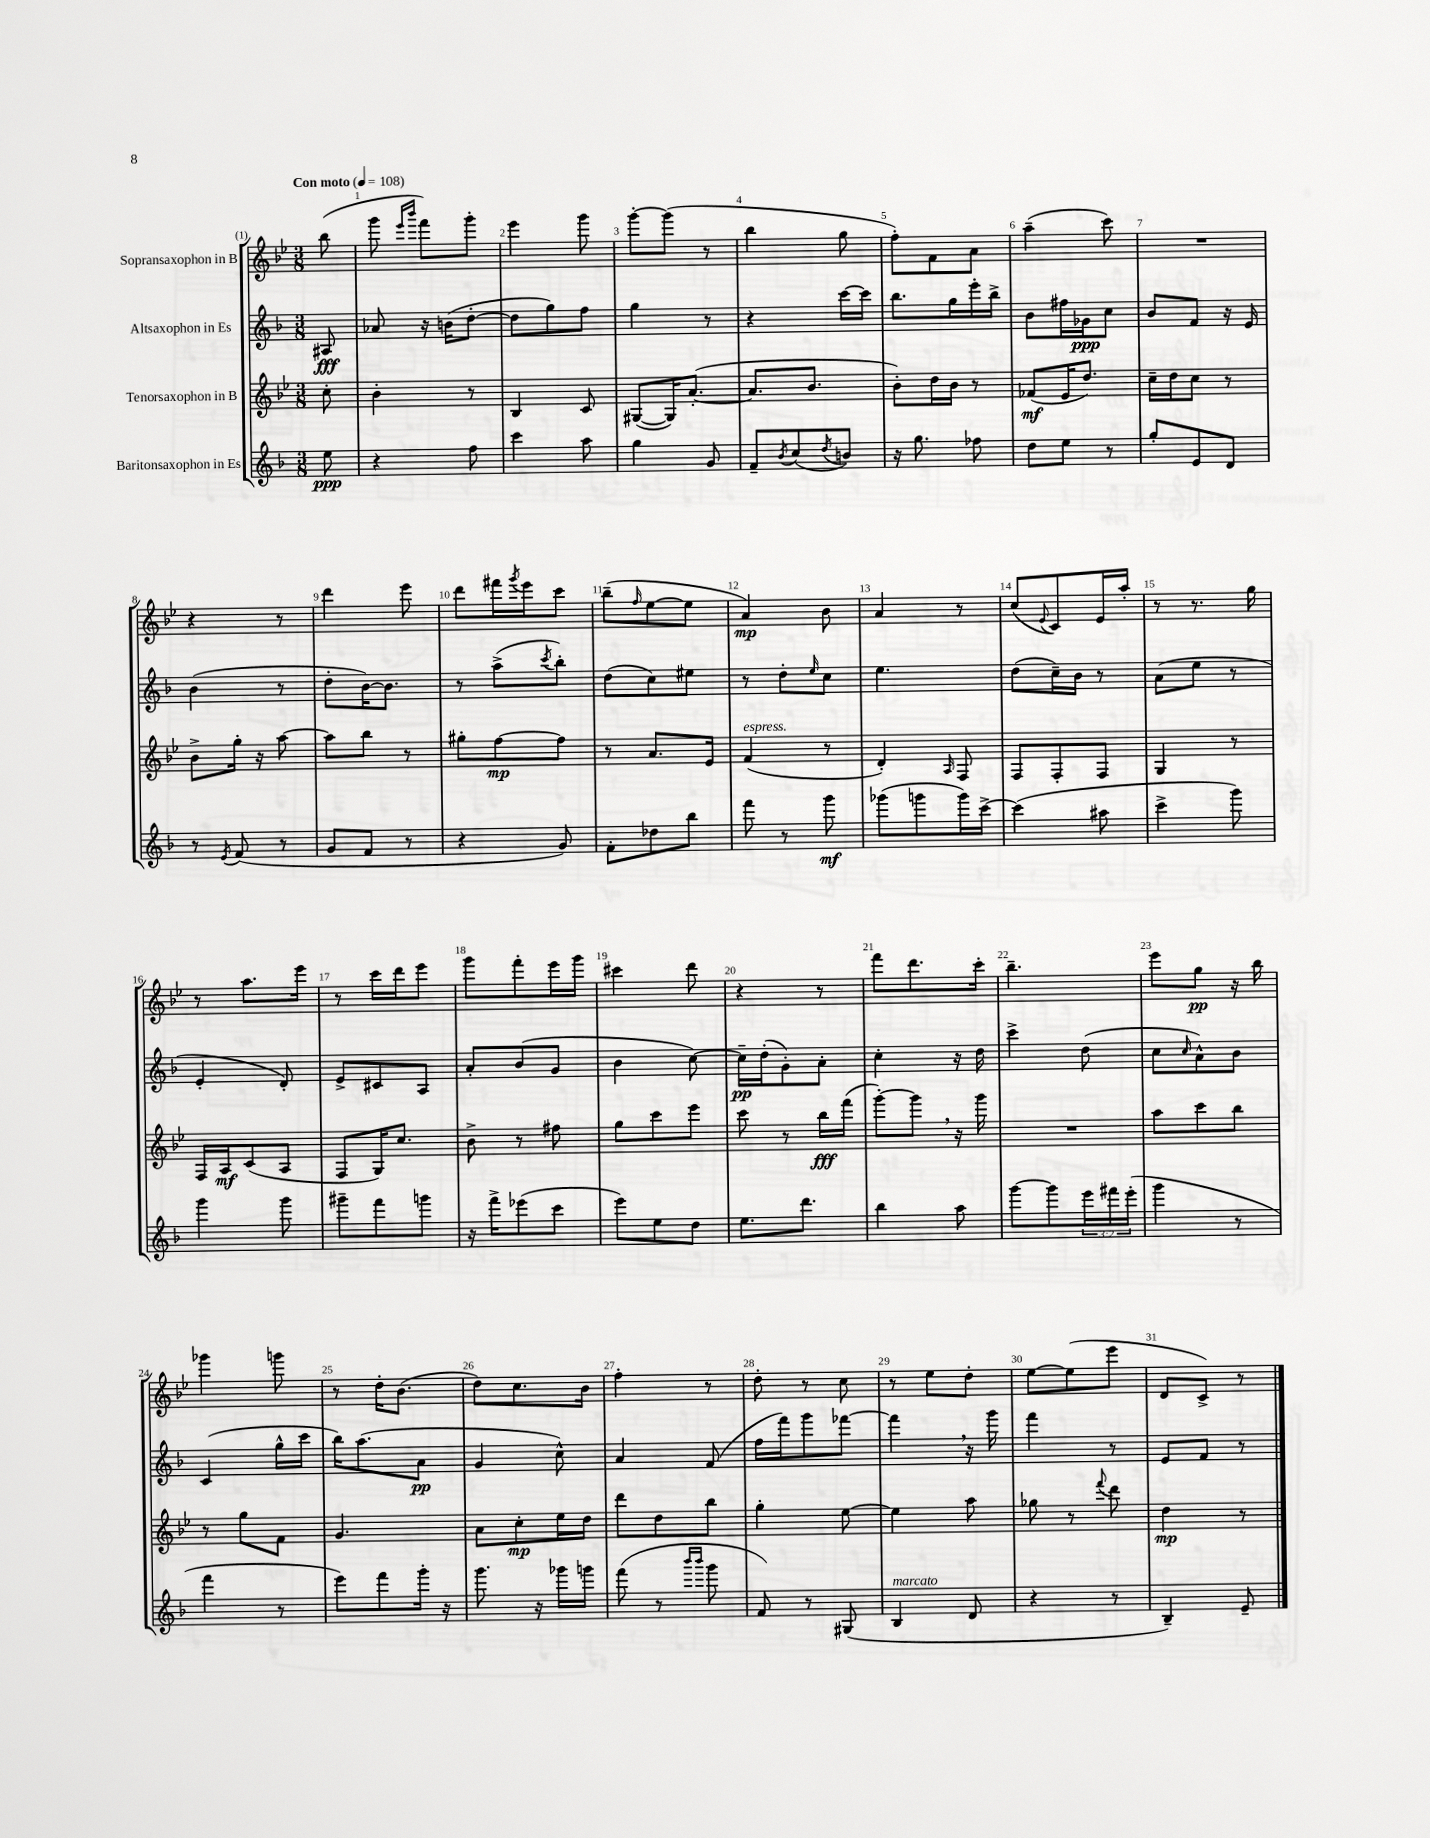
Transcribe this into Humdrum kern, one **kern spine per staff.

**kern	**kern	**kern	**kern
*staff4	*staff3	*staff2	*staff1
*clefG2	*clefG2	*clefG2	*clefG2
*k[b-]	*k[b-e-]	*k[b-]	*k[b-e-]
*M3/8	*M3/8	*M3/8	*M3/8
*MM108	*MM108	*MM108	*MM108
8ee\	8cc'\	8A#/	(8bb-\
=	=	=	=
4r	4b-'\	8a-/	8ggg\
.	.	.	16qqeee-/LL
.	.	.	16qqbbb-/JJ
.	.	16r	8fff\L)
.	.	(16b\LK	.
8ff\	8r	[8dd'\J	8ggg'\J
=	=	=	=
4ccc\	4B-/	8dd\]L	4eee-\
.	.	8gg\)	.
8aa\	8c/	8ff\J	8ggg\
=	=	=	=
4gg\	([8G#/L	4gg\	[8ggg'\L
.	16G#/]K)	.	(8ggg\]J
.	([8.a'/J	.	.
8g/	.	8r	8r
=	=	=	=
8f~/L	8.a/]L	4r	4bb-\
8qb-/	.	.	.
(8cc/	.	.	.
.	8.b-/J	.	.
8qdd/	.	.	.
8b/J)	.	[16ccc\LL	8gg\
.	.	16ccc\]JJ	.
=	=	=	=
16r	8b-'\L)	8.bb-\L	8ff'\L)
8.gg\	.	.	.
.	16dd\L	.	8f\
.	16b-\JJ	16gg\L	.
8ff-\	8r	16eee'\	8a\J
.	.	16bb-^\JJ	.
=	=	=	=
8dd\L	(8f-/L	8b-\L	(4aa~\
8ee\J	16e-/K	16ff#\L	.
.	8.dd/J)	16g-\J	.
8r	.	8cc\J	8ccc\)
=	=	=	=
8gg'/L	16cc~\LL	8b-/L	4.r
.	16dd\J	.	.
8e/	8cc\J	8f/J	.
8d/J	8r	16r	.
.	.	16e/	.
=	=	=	=
8r	8b-^\L	(4b-\	4r
8qe/	.	.	.
(8f/	16gg'\Jk	.	.
.	16r	.	.
8r	[8aa\	8r	8r
=	=	=	=
8g/L	8aa\]L	8dd'\L	4ddd\
8f/J	8bb-\J	[16b-\K)	.
.	.	8.b-\]J	.
8r	8r	.	8eee-\
=	=	=	=
4r	8gg#'\L	8r	8ddd\L
.	[8ff\	(8aa^\L	16fff#\L
.	.	.	8qggg/
.	.	.	16eee-\J
.	.	8qccc/	.
8g/)	8ff\]J	8bb-'\J)	8ccc\J
=	=	=	=
8f'\L	8r	(8dd\L	(8bb-~\L
.	.	.	16qqff/
8dd-\	8.a/L	8cc\)	[8ee-\
8bb-\J	.	8ee#\J	8ee-\]J
.	16e-/Jk	.	.
=	=	=	=
8fff\	(4f/	8r	4a/)
8r	.	8dd'\L	.
.	.	16qqee/	.
8ggg\	8r	8cc\J	8b-\
=	=	=	=
(8ggg-\L	4d'/)	4.ee\	4a/
8ggg\	.	.	.
.	16qqA/	.	.
16ggg\L)	8F/	.	8r
[16ccc^\JJ	.	.	.
=	=	=	=
(4ccc\]	8F/L	(8dd\L	(8cc/L
.	.	.	8qqe-/
.	8F'/	16cc~\L)	8c/)
.	.	16b-\JJ	.
8aa#\	8F/J	8r	16e-/L
.	.	.	16aa'/JJ
=	=	=	=
4ccc^\	4G/	(8a\L	8r
.	.	8ee\J	8.r
8ggg\)	8r	8r	.
.	.	.	16gg\
=	=	=	=
4ggg\	16F/LL	4e'/	8r
.	16A/J	.	.
.	(8c/	.	8.aa\L
8ggg\	8A/J	8d'/)	.
.	.	.	16eee-\Jk
=	=	=	=
8ggg#~\L	8F/L	8e^/L	8r
8fff\	16G/K)	8c#/	16ccc\LL
.	8.cc/J	.	16ddd\J
8ggg\J	.	8A/J	8eee-\J
=	=	=	=
16r	8b-^\	8a'/L	8ggg\L
16fff^\LK	.	.	.
(8eee-\	8r	(8b-/	8fff'\
8ccc\J	8ff#\	8g/J	16eee-\L
.	.	.	16ggg\JJ
=	=	=	=
8eee\L)	8gg\L	4b-\	4ccc#\
8ee\	8ccc\	.	.
8dd\J	8eee-\J	[8cc\)	8ddd\
=	=	=	=
8.ee\L	8ccc\	16cc~\]LL	4r
.	.	(16dd'\J	.
.	8r	8g'\)	.
8.ddd\J	.	.	.
.	16bb-\LL	8a'\J	8r
.	(16fff\JJ	.	.
=	=	=	=
4bb-\	[8ggg'\L)	4cc'\	8fff\L
.	8ggg\]J	.	8.ddd\
8aa\	16r	16r	.
.	16ggg\	16dd\	16ccc'\Jk
=	=	=	=
[8ggg\L	4.r	4ccc^\	4.bb-~\
8ggg\]	.	.	.
24eee\L	.	(8dd\	.
24fff#\	.	.	.
(24eee'\JJ	.	.	.
=	=	=	=
4ggg\	8aa\L	8cc\L	8eee-\L
.	.	16qqcc/	.
.	8ccc\	8a^^\)	8gg\J
8r	8bb-\J	8b-\J	16r
.	.	.	16bb-\
=	=	=	=
4fff\	8r	(4c/	4ggg-\
.	8gg\L	.	.
8r	8f\J	16gg^^\LL	8ggg\
.	.	16ccc\JJ	.
=	=	=	=
8eee\L)	4.g/	16bb-\LK)	8r
.	.	(8.aa\	.
8fff\	.	.	16dd'\LK
.	.	.	(8.b-\J
16ggg'\Jk	.	8a\J	.
16r	.	.	.
=	=	=	=
8.ggg\	8a\L	4g/	8dd\L)
.	8cc'\	.	8.cc\
16r	.	.	.
16ggg-\LL	16ee-\L	8cc^^\)	.
16ggg\JJ	16dd\JJ	.	16b-\Jk
=	=	=	=
(8fff\	8ddd\L	4a/	4ff'\
8r	8dd\	.	.
16qqbbb-/LL	.	.	.
16qqbbb-/JJ	.	.	.
8ggg\	8bb-\J	(8f/	8r
=	=	=	=
8f/)	4gg'\	16ff\LL	8dd'\
.	.	16fff\J)	.
8r	.	8ggg\	8r
(8G#/	[8ee-\	[8fff-\J	8cc\
=	=	=	=
4B-/	4ee-\]	4fff-\]	8r
.	.	.	8ee-\L
8d/	8aa\	16r	8dd'\J
.	.	16ggg\	.
=	=	=	=
4r	8gg-\	4fff\	[8ee-\L
.	8r	.	(8ee-\]
.	8qqfff/	.	.
8r	8ddd\	8r	8eee-\J
=	=	=	=
4B-~/)	4dd\	8e/L	8d/L
.	.	8f/J	8c^/J)
8e~/	8r	8r	8r
==	==	==	==
*-	*-	*-	*-
